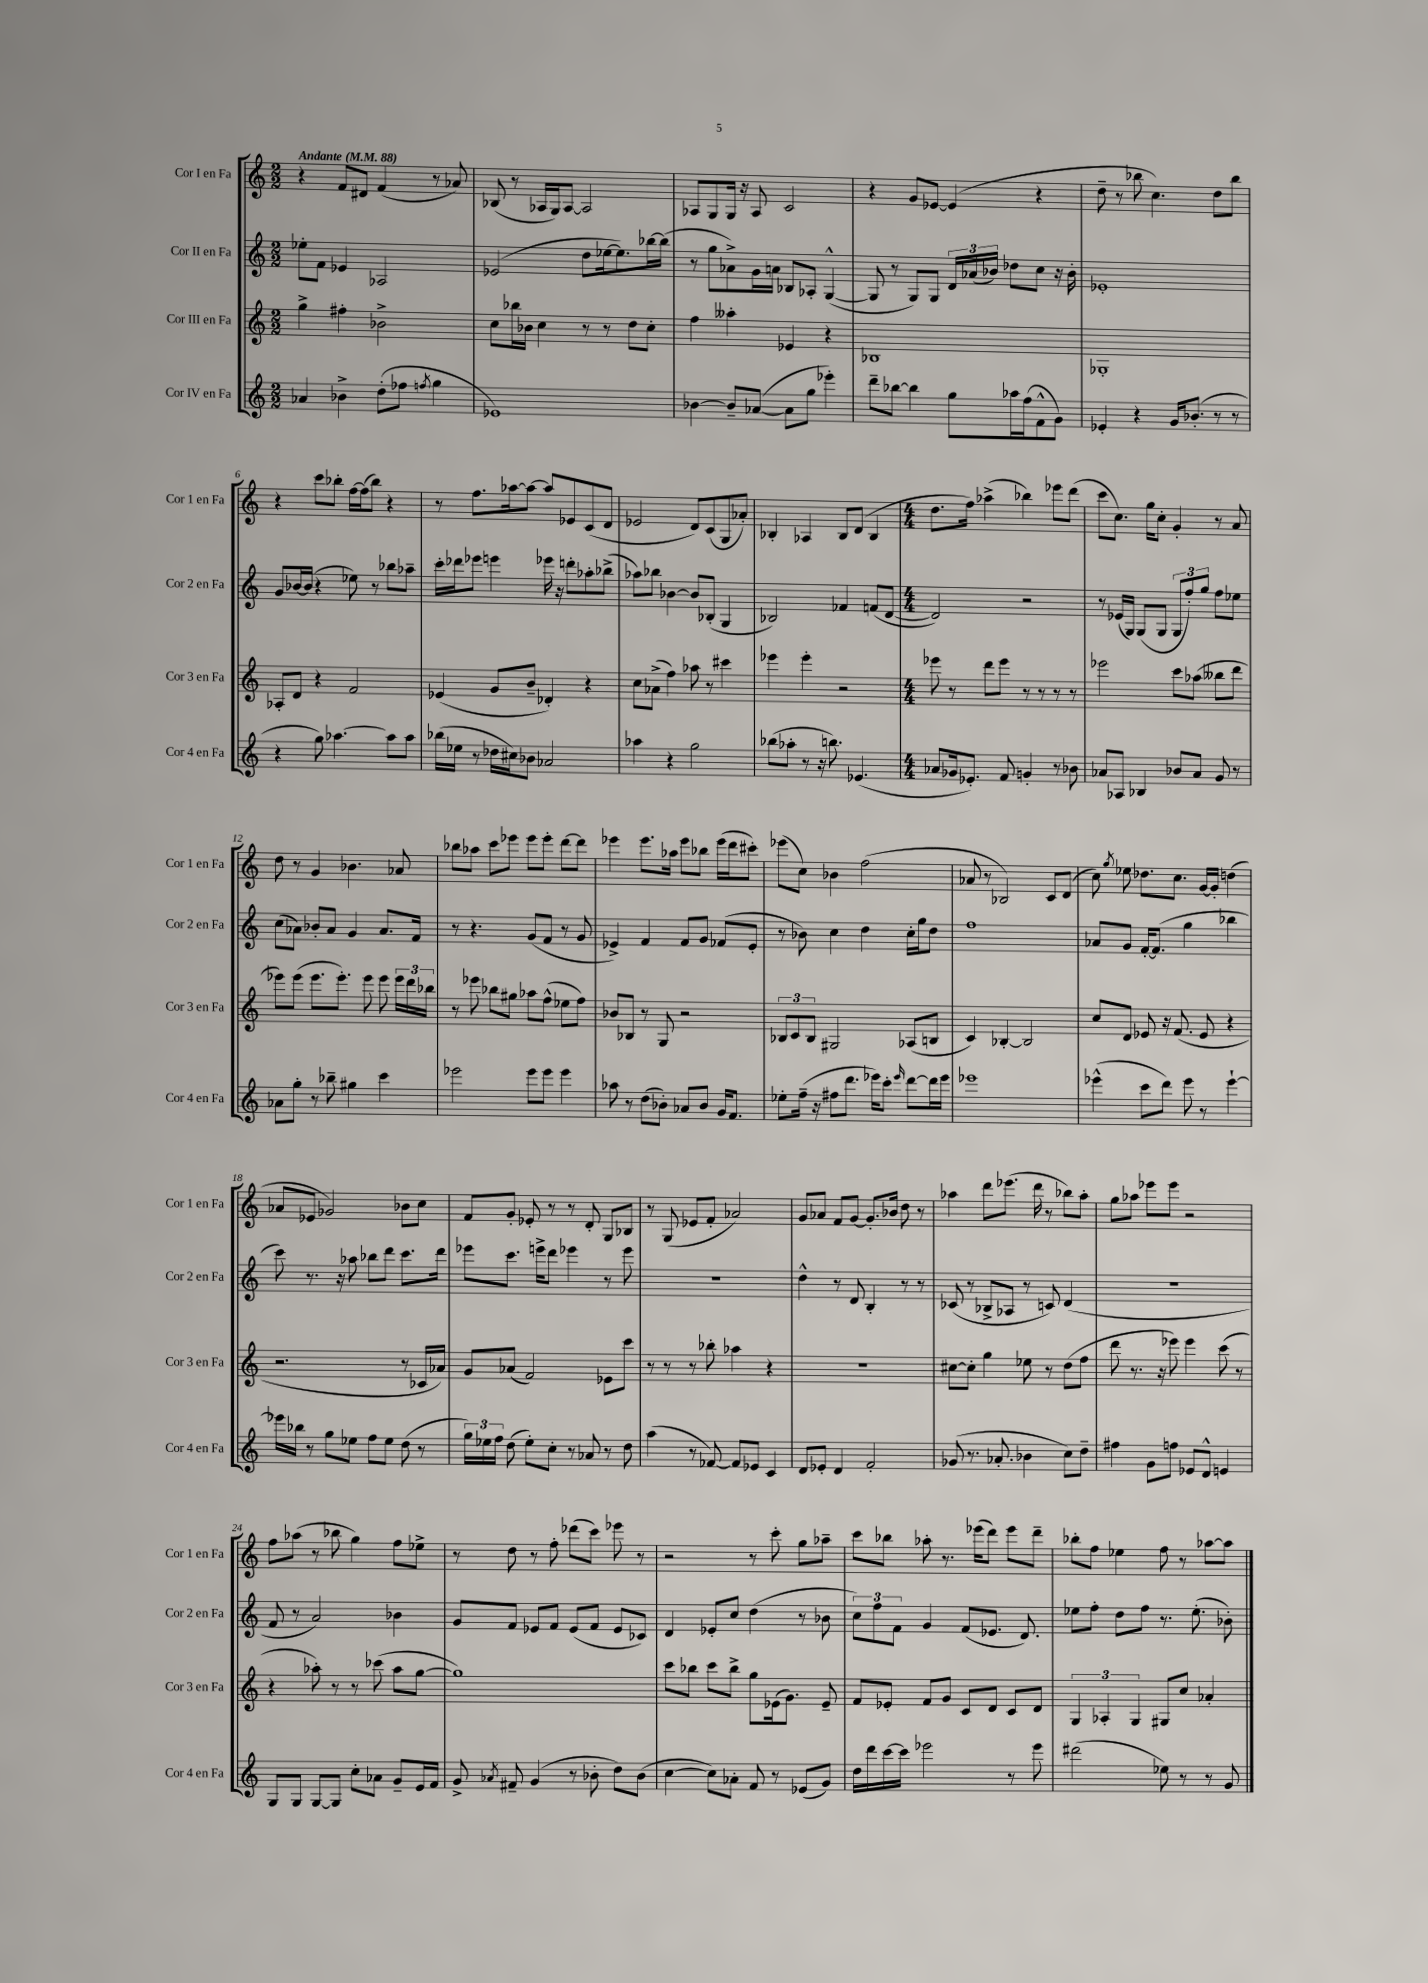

**kern	**kern	**kern	**kern
*staff4	*staff3	*staff2	*staff1
*clefG2	*clefG2	*clefG2	*clefG2
*k[]	*k[]	*k[]	*k[]
*M2/2	*M2/2	*M2/2	*M2/2
*MM88	*MM88	*MM88	*MM88
4a-	4gg^	8ee-'	4r
.	.	8f	.
4b-^	4ff#'	4e-	8f
.	.	.	8d#
(8dd'	2b-^	2A-	(4f
8ff-	.	.	.
8qff	.	.	.
4gg	.	.	8r
.	.	.	8a-)
=	=	=	=
1e-)	8cc	(2e-	(8B-
.	16bb-	.	8r
.	16b-	.	.
.	4cc	.	16A-
.	.	.	16G)
.	.	.	[8A-
.	8r	8dd	2A-]
.	8r	[16ee-	.
.	.	8.ee-])	.
.	8dd	.	.
.	8cc'	[16bb-	.
.	.	(16bb-]	.
=	=	=	=
[4b-	4ff	8r	8A-
.	.	8gg	8G
8b-~]	4aa--'	8a-^)	16G
.	.	.	16r
([8a-	.	16g	8A-
.	.	16a	.
8a-]	4e-	8B-	2c
8gg	.	8A-'	.
4eee-')	4r	([4G^^	.
=	=	=	=
8ddd~	1B-	8G]	4r
[8bb-	.	8r	.
4bb-]	.	8G)	8g
.	.	8G	[8e-
8gg	.	24d	(4e-]
.	.	(24a-	.
.	.	24b-)	.
16aa-	.	8dd-	.
(16ff	.	.	.
8f^^	.	8cc	4r
8g)	.	16r	.
.	.	16b-'	.
=	=	=	=
4e-'	1G-'	1e-'	8dd~
.	.	.	8r
4r	.	.	8bb-
.	.	.	4.cc)
16g	.	.	.
(8.b-'	.	.	.
8r	.	.	8dd
8r	.	.	8bb-
=	=	=	=
4r	8A-'	8g	4r
.	8d	[16b-	.
.	.	(16b-]	.
8gg)	4r	4r	8ccc
[4.aa-	.	.	8bb-'
.	2f	8ee-)	[16ff
.	.	.	(16ff]
.	.	8r	8bb-)
8aa-]	.	8bb-	4r
8aa-	.	8aa-~	.
=	=	=	=
(16bb-	(4e-	16ccc'	8r
16ee-	.	16ddd-	.
8r	.	8eee-	8.ff
16dd-	8g	4eee	.
16cc#)	.	.	[16aa-
8b-	8b~	.	8aa-_
2a-	4d-')	16eee-	8aa-]
.	.	16r	.
.	.	8ddd'	8e-
.	4r	8aa-'	(8c
.	.	(8bb-^	8d
=	=	=	=
4aa-	8cc	8aa-)	2e-
.	(8a-^	8bb-	.
4r	4ff)	[4b-	.
2gg	8aa-	8b-]	8d)
.	8r	(8B-'	(8c
.	4ccc#	4G	8G
.	.	.	8a-')
=	=	=	=
(8bb-	4eee-	2B-)	4B-'
8aa-'	.	.	.
8r	4eee-'	.	4A-
16r	.	.	.
8.bb)	.	.	.
.	2r	4f-	8B-
(4.e-	.	.	(8d
.	.	(8f	4B-
.	.	[8d	.
=	=	=	=
*M4/4	*M4/4	*M4/4	*M4/4
8a-	8eee-	2d])	8.dd
16g-	8r	.	.
8.e-')	.	.	16ff)
.	8ddd	.	(4aa-^
8f	8eee-	.	.
4g'	8r	2r	4bb-)
.	8r	.	.
8r	8r	.	8eee-
8b-	8r	.	(8ddd
=	=	=	=
8a-	2eee-	8r	8ccc
8A-	.	(16e-	8.cc)
.	.	16G)	.
4B-	.	(8G	.
.	.	.	16gg
.	.	8G	8cc'
8b-	8ccc	12G	4g'
.	.	12ff')	.
8a-	(8aa-	.	.
.	.	12gg	.
8g	8bb--	8ff	8r
8r	8ddd	8ee-	8a
=	=	=	=
8a-	8eee-)	(8cc	8dd
8gg'	(8eee-	8a-)	8r
8r	8.eee-	8b-'	4g
8bb-~	.	8a-	.
.	8.eee-')	.	.
4gg#	.	4g	4.b-
.	8eee-	.	.
4ccc	8eee-	8.a-	.
.	24eee-	.	8a-
.	24ddd	.	.
.	.	16f	.
.	24bb-	.	.
=	=	=	=
2eee-	8r	8r	8bb-
.	8eee-	4.r	8aa-
.	8bb-	.	8ccc
.	8gg#	.	8eee-
8eee-	8aa-	(8g	8eee-
8eee-	(8ff^^	8f	8eee-'
4eee-	8ee-	8r	[8ddd
.	8ff)	8g	8ddd]
=	=	=	=
8aa-	8b-	4e-^)	4eee-
8r	8B-	.	.
(8dd	8r	4f	8.eee-
8b-')	8G	.	.
.	.	.	16aa-
8a-	2r	8f	8eee-
8b-	.	8g	8bb-
16g	.	(8f-	(16eee-
8.f	.	.	16ddd
.	.	8e-'	8ccc#')
=	=	=	=
8ee-'	12B-	8r	(8eee-
.	12c	.	.
(16ff~	.	8b-)	8cc)
.	12B-	.	.
16r	.	.	.
8ff#	2G#	4cc	4b-
8.ddd	.	.	.
.	.	4dd	(2ff
16eee-)	.	.	.
8ccc'	.	.	.
16qqeee-	.	.	.
[8ddd	(8A-	16cc'	.
.	.	16gg	.
16ddd]	8B	8dd	.
16eee-	.	.	.
=	=	=	=
1eee-	4c)	1ff	8a-
.	.	.	8r
.	[4B-'	.	2B-)
.	2B-]	.	.
.	.	.	8c
.	.	.	(8d
=	=	=	=
(4eee-^^	8cc	8a-	8cc)
.	.	.	8qgg
.	8d	8g	8ee-
8ccc	8e-	[16f'	8.dd-
.	.	(8.f]	.
8ddd)	16r	.	.
.	(8.f	.	8.cc
8eee-	.	4gg	.
8r	8e-	.	[16g
.	.	.	16g']
[4eee-`	4r	4bb-	(4dd
=	=	=	=
16eee-]	2.r	8ccc)	8a-
16bb-	.	.	.
8r	.	8.r	8e-
8gg	.	.	2g-)
.	.	16r	.
8ee-	.	8aa-	.
8ff	.	8bb-	.
8ee-	.	8ddd	.
(8dd	8r	8.ccc	8b-
8r	16c-	.	8cc
.	16a-)	16ddd	.
=	=	=	=
24gg)	8g	8eee-	8f
24ee-	.	.	.
24ff	.	.	.
(8dd	(8a-	8.ccc	8g'
8ee-')	2f)	.	8e-'
.	.	16eee^	.
8cc'	.	8ddd	8r
8r	.	4eee-	8r
8a-	.	.	8d'
8r	8e-	8r	8G
8dd	8ccc	8eee-	8B-
=	=	=	=
(4aa	8r	1r	8r
.	8r	.	(8G
8r	8r	.	8e-
[8f-)	8bb-'	.	8f'
8f-]	4aa-	.	2a-)
8e-	.	.	.
4c	4r	.	.
=	=	=	=
8d	1r	4dd^^	8g
8e-'	.	.	8a-
4d	.	8r	8f
.	.	8d	[8g
2f'	.	4B'	8.g']
.	.	.	16b-
.	.	8r	8dd
.	.	8r	8r
=	=	=	=
(8g-	[8cc#	(8c-	4aa-
8.r	8cc#']	8r	.
.	4gg	8B-^	8ddd
8.a-'	.	.	.
.	.	8A-	(8.eee-
4b-	8ee-	8r	.
.	.	.	16ddd
.	8r	8c)	8r
8cc)	(8dd	(4d	8bb-)
8dd~	8ff	.	8aa-'
=	=	=	=
4ff#	8ddd	1r	8gg
.	8.r	.	8aa-
8g	.	.	8eee-
.	16r	.	.
8ff	8eee-)	.	8eee-
8e-	4eee-	.	2r
8d^^	.	.	.
4e	(8ccc	.	.
.	8r	.	.
=	=	=	=
8G	4r	8f	8ff
8G	.	8r	(8aa-
[8G	8aa-')	2a)	8r
8G]	8r	.	8bb-
8cc'	8r	.	4gg)
8a-	(8ccc-	.	.
8g~	8aa-	4b-	8ff
16e	[8gg	.	8ee-^
16f	.	.	.
=	=	=	=
8g^	1gg])	8g	8r
8qa-	.	.	.
8f#~	.	8f	8dd
(4g	.	8e-	8r
.	.	8f	8ff'
8r	.	(8e-	(8ddd-
8b-'	.	8f	8ccc)
8dd)	.	8e-	8eee-
(8b-	.	8c-)	8r
=	=	=	=
[4cc	8ccc	4d	2r
.	8bb-	.	.
8cc])	8ccc	8e-'	.
8a-'	8bb-^	8cc	.
8f	8gg	(4dd	8r
8r	(16e-	.	8ccc'
.	8.g)	.	.
(8e-	.	8r	8gg
8g)	8e-~	8b-	8aa-~
=	=	=	=
16dd	8f	12cc)	8ccc
16ddd	.	.	.
.	.	12ff	.
[16ccc	8e-'	.	8bb-
.	.	12f	.
16ccc]	.	.	.
2eee-	8f	4g	8aa-'
.	8g	.	8.r
.	8c	(8f	.
.	.	.	(16eee-
.	8d	8.e-	8ddd)
8r	8c	.	8eee-
.	.	8.d)	.
8eee-	8d	.	8ddd~
=	=	=	=
(2ddd#	6G	8ee-	8bb-'
.	.	8ff'	8ff
.	6A-'	.	.
.	.	8dd	4ee-
.	6G	.	.
.	.	8ff	.
8ee-)	8G#	8.r	8ff
8r	8cc	.	8r
.	.	(8.ee-'	.
8r	4a-'	.	[8aa-
8g	.	8b-')	8aa-]
==	==	==	==
*-	*-	*-	*-
